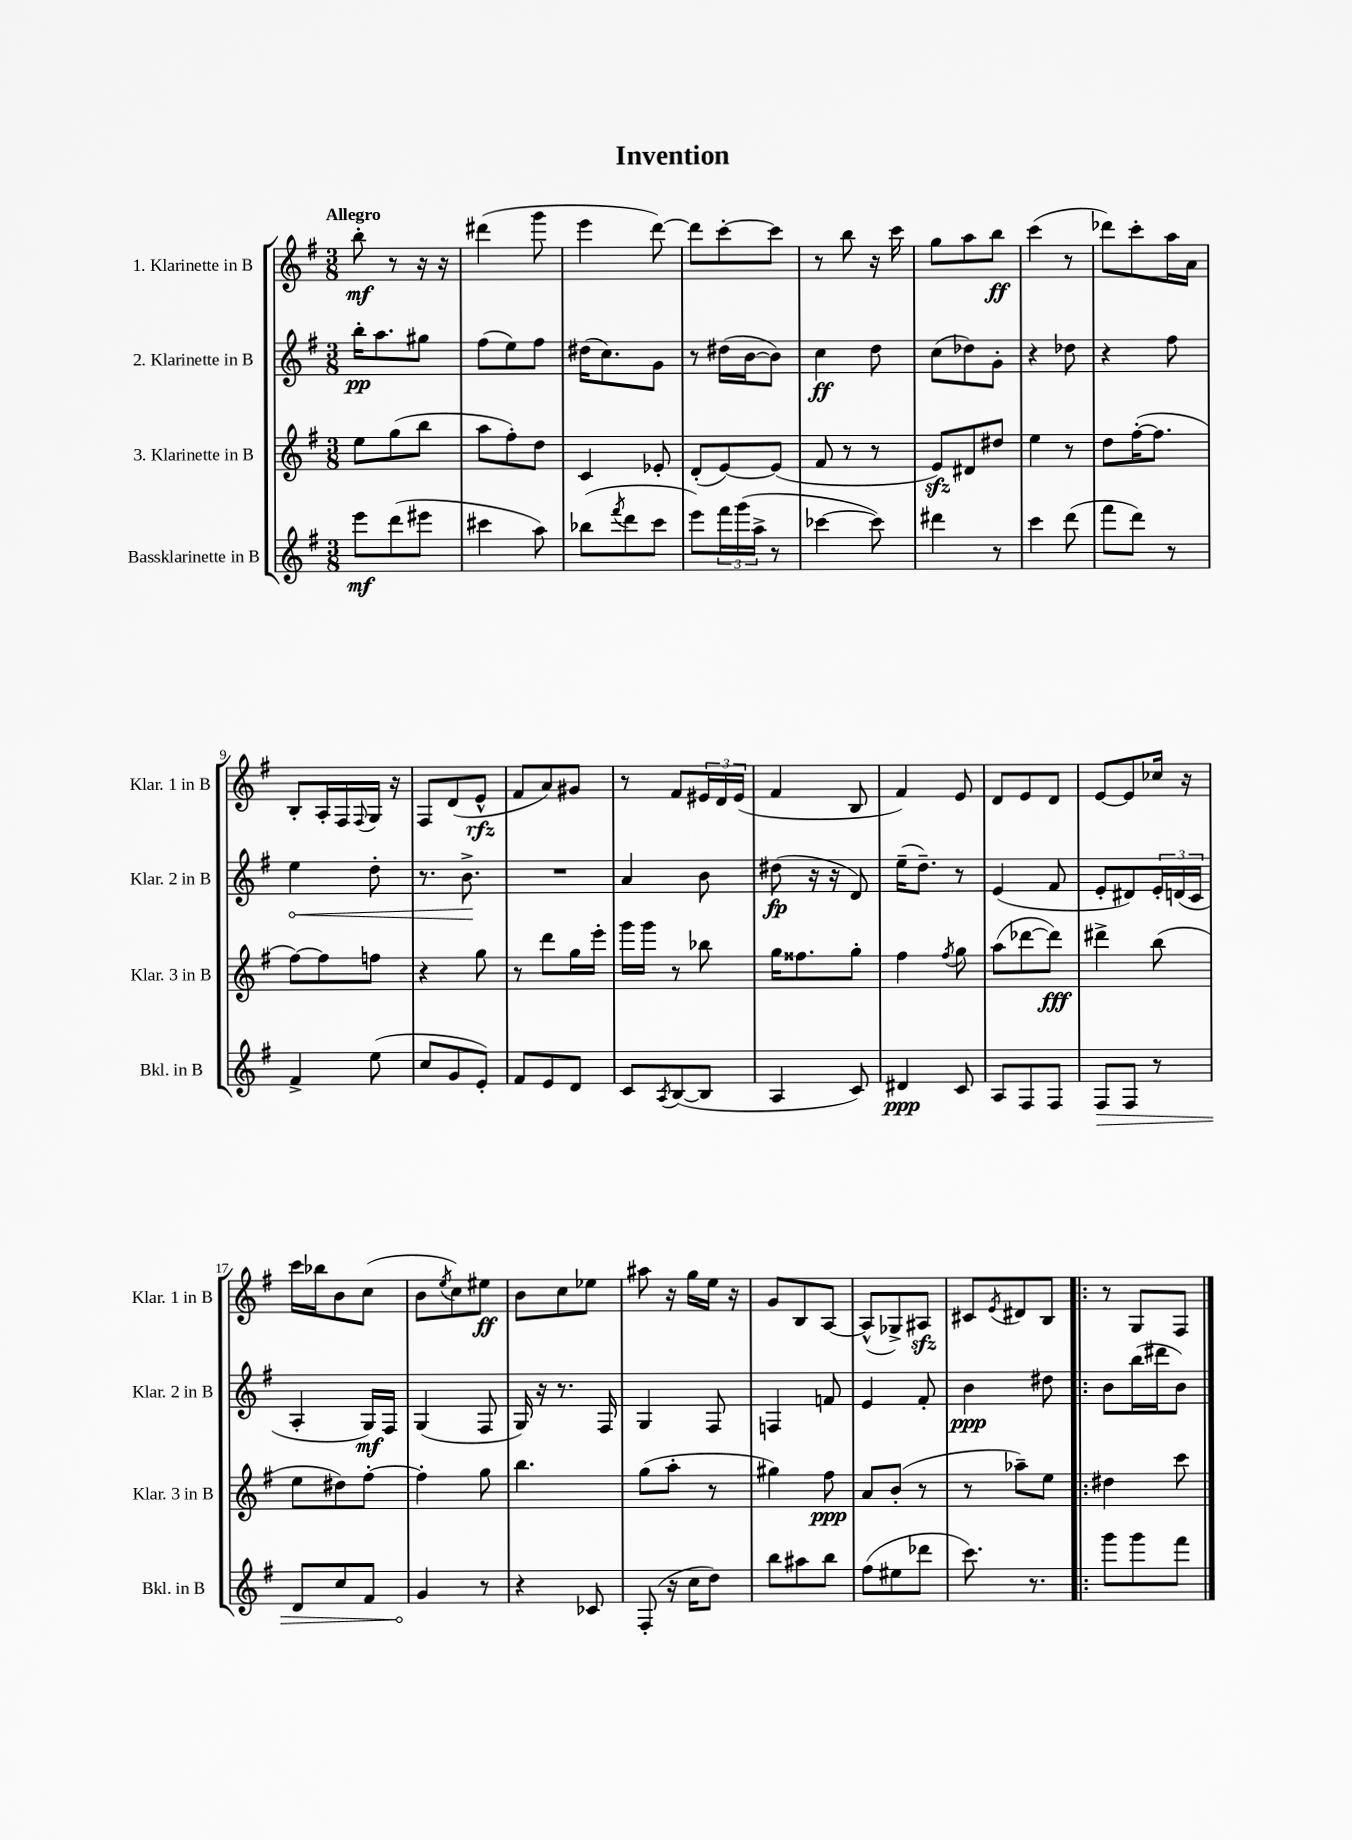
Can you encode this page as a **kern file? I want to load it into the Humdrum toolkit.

**kern	**kern	**kern	**kern
*staff4	*staff3	*staff2	*staff1
*clefG2	*clefG2	*clefG2	*clefG2
*k[f#]	*k[f#]	*k[f#]	*k[f#]
*M3/8	*M3/8	*M3/8	*M3/8
8eee	8ee	16bb'	8bb'
.	.	8.aa	.
(8ddd	(8gg	.	8r
8eee#	8bb	8gg#	16r
.	.	.	16r
=	=	=	=
4ccc#	8aa	(8ff#	(4ddd#
.	8ff#')	8ee)	.
8aa)	8dd	8ff#	8ggg
=	=	=	=
(8bb-	4c	(16dd#	4eee
.	.	8.cc)	.
8qfff#	.	.	.
8ddd	.	.	.
8ccc	8e-'	8g	[8ddd)
=	=	=	=
8eee)	(8d'	8r	8ddd]
24fff#	[8e)	(16dd#	[8ccc'
(24ggg	.	.	.
.	.	[16b	.
24aa^	.	.	.
8r	(8e]	8b])	8ccc]
=	=	=	=
[4ccc-	8f#	4cc	8r
.	8r	.	8bb
8ccc-])	8r	8dd	16r
.	.	.	16ccc
=	=	=	=
4ddd#	8e)	(8cc	8gg
.	8d#	8dd-)	8aa
8r	8dd#	8g'	8bb
=	=	=	=
4ccc	4ee	4r	(4ccc
(8ddd	8r	8dd-	8r
=	=	=	=
8fff#	8dd	4r	8ddd-)
8ddd)	([16ff#'	.	8ccc'
.	8.ff#]	.	.
8r	.	8ff#	16aa
.	.	.	16a
=	=	=	=
4f#^	[8ff#)	4ee	8B'
.	8ff#]	.	16A'
.	.	.	16F#
.	.	.	8qqF#
(8ee	8ff	8dd'	16G
.	.	.	16r
=	=	=	=
8cc	4r	8.r	8F#
8g	.	.	(8d
.	.	8.b^	.
8e')	8gg	.	8e^^
=	=	=	=
8f#	8r	4.r	8f#
8e	8ddd	.	8a)
8d	16gg	.	8g#
.	16eee'	.	.
=	=	=	=
8c	16ggg	4a	8r
.	16ggg	.	.
8qA	.	.	.
([8B	8r	.	8f#
8B]	8bb-	8b	24e#
.	.	.	24d
.	.	.	(24e#
=	=	=	=
4A	16gg	(8dd#	4f#
.	8.ff##	.	.
.	.	16r	.
.	.	16r	.
8c)	8gg'	8d)	8B
=	=	=	=
4d#	4ff#	(16ee~	4f#)
.	.	8.dd~)	.
.	8qff#	.	.
8c	8gg	8r	8e
=	=	=	=
8A	(8aa	(4e	8d
8F#	[8ddd-	.	8e
8F#	8ddd-])	8f#	8d
=	=	=	=
8F#	4ddd#^	8e'	[8e
8F#	.	8d#)	8e]
8r	(8bb	24e'	16cc-
.	.	(24d	.
.	.	.	16r
.	.	24c	.
=	=	=	=
8d	8ee	4A'	16ccc
.	.	.	16bb-
8cc	8dd#)	.	8b
8f#	[8ff#'	16G)	(8cc
.	.	16F#	.
=	=	=	=
4g	4ff#']	(4G	8b
.	.	.	8qee
.	.	.	8cc)
8r	8gg	8F#	8ee#
=	=	=	=
4r	4.bb	16G)	8b
.	.	16r	.
.	.	8.r	8cc
8c-	.	.	8ee-
.	.	16F#	.
=	=	=	=
(8F#'	(8gg	4G	8aa#
16r	8aa'	.	16r
16cc	.	.	16gg
8dd)	8r	8F#	16ee
.	.	.	16r
=	=	=	=
8bb	4gg#)	4F	8g
8aa#	.	.	8B
8bb	8ff#	8f	[8A
=	=	=	=
(8ff#	8a	4e	(8A^^]
8ee#	(8b'	.	8G-^)
8ddd-	8r	8f#'	8A#
=	=	=	=
8.ccc)	8r	4b	8c#
.	.	.	8qe
.	8aa-~)	.	8d#
8.r	.	.	.
.	8ee	8dd#	8B
=!|:	=!|:	=!|:	=!|:
8ggg	4dd#	8b	8r
8ggg	.	(16bb	8G
.	.	16ddd#	.
8fff#	8ccc	8b)	8F#
==	==	==	==
*-	*-	*-	*-
